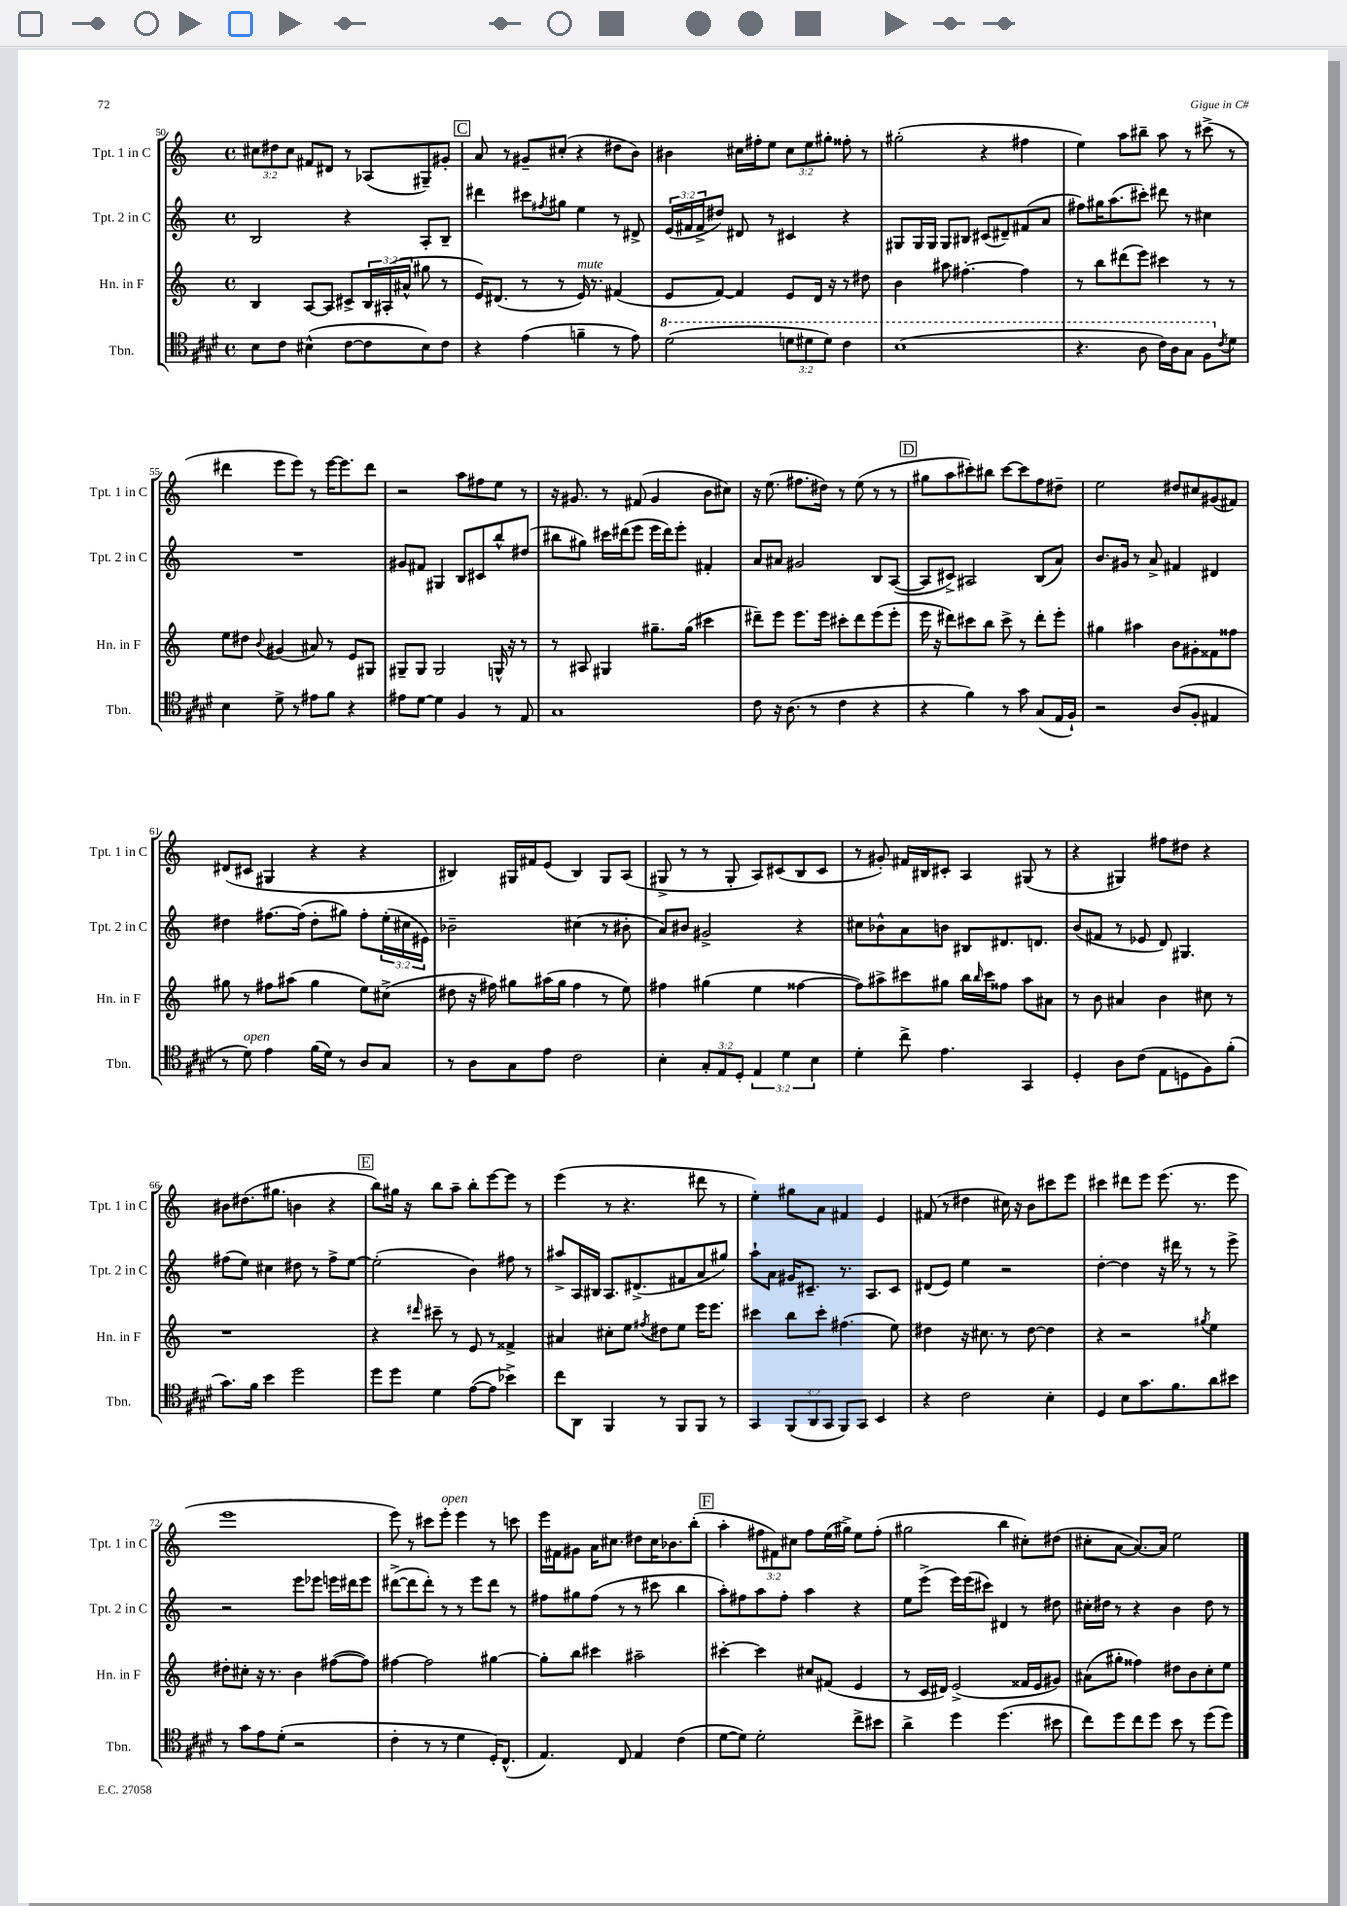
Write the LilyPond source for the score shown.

<<
\new StaffGroup <<
\new Staff = "s0" \with { instrumentName = "Tpt. 1 in C" shortInstrumentName = "Tpt. 1 in C" } {
    \clef treble \key c \major \defaultTimeSignature \time 4/4 \override Staff.TupletNumber.text = #tuplet-number::calc-fraction-text
    \tuplet 3/2 { cis''8 dis''8 cis''8 } fis'8 dis'8 r8 aes8( gis8--) gis'8-. |
    \mark \markup { \box "C" } a'8 r8 gis'8-- cis''8-.( r4 dis''8 b'8) |
    bis'4 cis''16 fis''16-. e''8 \tuplet 3/2 { cis''8 e''8 gis''8-. } fisis''8-. r8 |
    gis''2-.( r4 fis''4 |
    e''4) a''8 bis''8-- a''8 r8 cis'''8->( r8 |
    dis'''4 e'''8 e'''8) r8 e'''16~ e'''8. dis'''8 |
    r2 a''8 fis''8 e''8 r8 |
    r16 gis'8. r8 fis'8( gis'4 b'8 cis''8) |
    r16 e''8.( fis''8. dis''16) r8 e''8( r8 r8 |
    \mark \markup { \box "D" } gis''8 a''8 cis'''8-.) bis''8 cis'''8~ cis'''8 f''8 dis''8-- |
    e''2 dis''8 cis''8 gis'8( fis'8) |
    dis'8( cis'8 gis4 r4 r4 |
    bis4) gis16 fis'16 e'8( bis4) gis8 a8( |
    gis8-> r8 r8 gis8-. a8) cis'8( b8 cis'8 |
    r8 gis'8-.) fis'16 bis16 cis'8-. a4 gis8( r8 |
    r4 gis4) fis''8 dis''8 r4 |
    bis'8 dis''8.( gis''8. b'4 r4 |
    \mark \markup { \box "E" } b''8) gis''16 r16 b''8 a''8-- b''8-. e'''8~ e'''8 r8 |
    e'''4( r8 r4. dis'''8 r8 |
    e''4-.) gis''8 a'8 fis'4 e'4 |
    fis'8( r8 dis''4 cis''16) r16 b'8 cis'''8 e'''8 |
    cis'''4 dis'''8 e'''8 e'''8.( r8. e'''8 |
    e'''1 |
    e'''8) r8 cis'''8 e'''8-.^\markup { \italic "open" } e'''4 r8 c'''8 |
    e'''16 fis'16 gis'8 a'16 cis''8. dis''8 cis''16 bes'8. b''8-.( |
    \mark \markup { \box "F" } a''4-. \tuplet 3/2 { fis''8 fis'8) cis''8 } fis''8 e''16( gis''16->) e''8 fis''8-.( |
    gis''2 b''4 cis''8-.) dis''8( |
    cis''8-. a'8~ a'8.~) a'16 e''2 \bar "|." |
}
\new Staff = "s1" \with { instrumentName = "Tpt. 2 in C" shortInstrumentName = "Tpt. 2 in C" } {
    \clef treble \key c \major \defaultTimeSignature \time 4/4 \override Staff.TupletNumber.text = #tuplet-number::calc-fraction-text
    b2 r4 a8-. b8-- |
    \mark \markup { \box "C" } dis'''4 cis'''8 \acciaccatura { fis''8 } gis''8 e''4 r8 dis'8-> |
    \tuplet 3/2 { e'16( fis'16 fis'16-> } dis''8) dis'8 r8 cis'4 r4 |
    gis8 gis16 gis16 gis8 bis8 cis'8( dis'8--) fis'8( a'8 |
    fis''8) gis''16 a''8.( cis'''8-.) dis'''8 r8 cis''4 |
    R1 |
    gis'8 fis'8 gis4 b8 cis'8 b''8-^ dis''8( |
    bis''8 gis''8) cis'''16 dis'''16( e'''8 e'''16 dis'''16) e'''8-. fis'4-. |
    a'8 ais'8 gis'2 b8 a8~( |
    \mark \markup { \box "D" } a8 cis'8->) ais2 b8( a'8) |
    b'8. gis'16 r8 a'8-> fis'4 dis'4 |
    dis''4 fis''8.~ fis''16( dis''8-. gis''8) fis''8-. \tuplet 3/2 { e''16-.( cis''16 eis'16) } |
    bes'2-- cis''4( r8 bis'8-. |
    a'8) bis'8 gis'2-> r4 |
    cis''8 bes'8-^ a'8 b'8 bis8 dis'8. d'8. |
    b'8( fis'8 r8 ees'8 d'8) gis4. |
    fis''8( e''8) cis''4 dis''8 r8 fis''8-> e''8~ |
    \mark \markup { \box "E" } e''2-.( b'4) fis''8 r8 |
    ais''8-> a16 bis16 a8. dis'8.->( fis'8 a'8 gis''8) |
    a''8-! a'8 gis'16 cis'8.-- r8. a8. cis'8 |
    dis'8( e'8) e''4 r2 |
    d''4~-. d''4 r16 dis'''16 r8 r8 e'''8-> |
    r2 e'''8 ees'''8 e'''16 dis'''16 e'''8 |
    dis'''8~->( dis'''8 dis'''8-.) r8 r8 e'''8 dis'''8 r8 |
    fis''8 gis''8 fis''8( r8 r8 cis'''8 b''4 |
    \mark \markup { \box "F" } a''8-.) fis''8 a''8 fis''8-. a''4 r4 |
    e''8 e'''8->( e'''16) e'''16( cis'''8) dis'4 r8 dis''8 |
    cis''16-. dis''16 r8 r4 b'4 dis''8 r8 \bar "|." |
}
\new Staff = "s2" \with { instrumentName = "Hn. in F" shortInstrumentName = "Hn. in F" } {
    \clef treble \key c \major \defaultTimeSignature \time 4/4 \override Staff.TupletNumber.text = #tuplet-number::calc-fraction-text
    b4 a8~ a8 cis'8-> \tuplet 3/2 { b16 ais16-.( ais'16-^ } gis''8 r8 |
    \mark \markup { \box "C" } e'16) dis'8.( r8 r8 e'16^\markup { \italic "mute" }) r8. fis'4( |
    e'8 f'8~) f'4 e'8 d'16 r16 r8 dis''8 |
    b'4 ais''8 fis''4.~-. fis''4 |
    r8 b''8 dis'''8( e'''8) cis'''4 r8 r8 |
    e''8 dis''8 \appoggiatura { b'8 } gis'4( ais'8) r8 e'8 gis8 |
    gis8-- gis8 gis2 g16-^ r16 r8 |
    r8 ais8 gis4 gis''8.-- gis''16( cis'''4 |
    dis'''8--) e'''8 e'''8. e'''16 cis'''8-. dis'''8 e'''8( e'''8-. |
    \mark \markup { \box "D" } e'''16 r16 dis'''8) cis'''8 b''8 cis'''8-> r8 dis'''8-. e'''8-. |
    gis''4 ais''4 b'8 gis'8-. fisis'8 fisis''8 |
    gis''8 r8 fis''8 ais''8( gis''4 e''8) cis''8->( |
    dis''8 r16 fis''16) gis''8 ais''16( gis''16 fis''4 r8 e''8) |
    fis''4 gis''4( e''4 fisis''4~ |
    fisis''8) ais''8-> cis'''8 gis''8 b''16 \grace { b''16 } cis'''16 fisis''8 ais''8 ais'8 |
    r8 b'8 ais'4 b'4 cis''8 r8 |
    r1 |
    \mark \markup { \box "E" } r4 \grace { dis'''16 } cis'''8-- r8 e'8 r8 fisis'4-> |
    ais'4 cis''8-. e''8 \acciaccatura { fis''8 } dis''8 e''8 e'''16 e'''8. |
    cis'''4 b''8 cis'''8-. fis''4.( e''8) |
    dis''4 r16 cis''8. r8 dis''8~ dis''4 |
    r4 r2 \acciaccatura { gis''8 } e''4 |
    dis''8-. cis''8-. r16 r8. b'4 fis''8~( fis''8) |
    fis''4~ fis''2 gis''4~ |
    gis''8-. b''8 cis'''4 ais''2-- |
    \mark \markup { \box "F" } cis'''4~-. cis'''4 cis''8 fis'8( e'4 |
    r8 c'16 dis'16) e'2->( fisis'16 e'16 gis'8) |
    ais'8( gis''8-. fisis''4) dis''8 b'8 c''8-. e''8 \bar "|." |
}
\new Staff = "s3" \with { instrumentName = "Tbn." shortInstrumentName = "Tbn." } {
    \clef tenor \key e \major \defaultTimeSignature \time 4/4 \override Staff.TupletNumber.text = #tuplet-number::calc-fraction-text
    b8 cis'8 bis4-^( cis'8~ cis'8 bis8) cis'8 |
    \mark \markup { \box "C" } r4 e'4( f'4-- r8 e'8) |
    \ottava #1 dis''2( \tuplet 3/2 { d''8 dis''8 dis''8) } cis''4 |
    b'1( |
    r4. a'8 cis''16) a'16 gis'8 fis'8 \ottava #0 \acciaccatura { cis'8 } dis'8 |
    b4 dis'8-> r8 eis'8 fis'8 r4 |
    eis'8 dis'8~ dis'4 fis4 r8 e8 |
    gis1 |
    cis'8 r16 a8.( r8 cis'4 r4 |
    \mark \markup { \box "D" } r4 fis'4) r8 gis'8 gis8( e16 fis16-!) |
    r2 a8( fis8-. eis4 |
    r8 dis'8^\markup { \italic "open" }) e'4 fis'16( dis'16) r8 a8 gis8 |
    r8 a8 gis8 e'8 cis'2 |
    b4-. \tuplet 3/2 { gis8-. e8 dis8-. } \tuplet 3/2 { e4 dis'4 b4 } |
    dis'4-. cis''8-> e'4. gis,4 |
    dis4-. a8 cis'8( e8 d8 fis8) fis'8-.( |
    gis'8.) fis'16 b'4 dis''2 |
    \mark \markup { \box "E" } dis''8 dis''8 dis'4 e'8~( e'8 bes'4->) |
    cis''8 a,8 fis,4 r8 fis,8 fis,8 r8 |
    gis,4 \tuplet 3/2 { fis,8( a,8 gis,8 } fis,8) gis,8 b,4 |
    r4 cis'2 b4-. |
    dis4 b8 gis'8. fis'8. a'8 bis'8 |
    r8 gis'8 e'8 dis'8-.( r2 |
    cis'4-. r8 r8 dis'4 dis16-.) cis8.-^( |
    e4.) cis8 e4 cis'4( |
    \mark \markup { \box "F" } dis'8~ dis'8) dis'2-. cis''8-> bis'8 |
    a'4-> dis''4 dis''4.( bis'8 |
    cis''8) dis''8 cis''8 dis''8 b'8 r8 dis''8( dis''8) \bar "|." |
}
>>
>>
\layout { \context { \Score currentBarNumber = #50 } }
